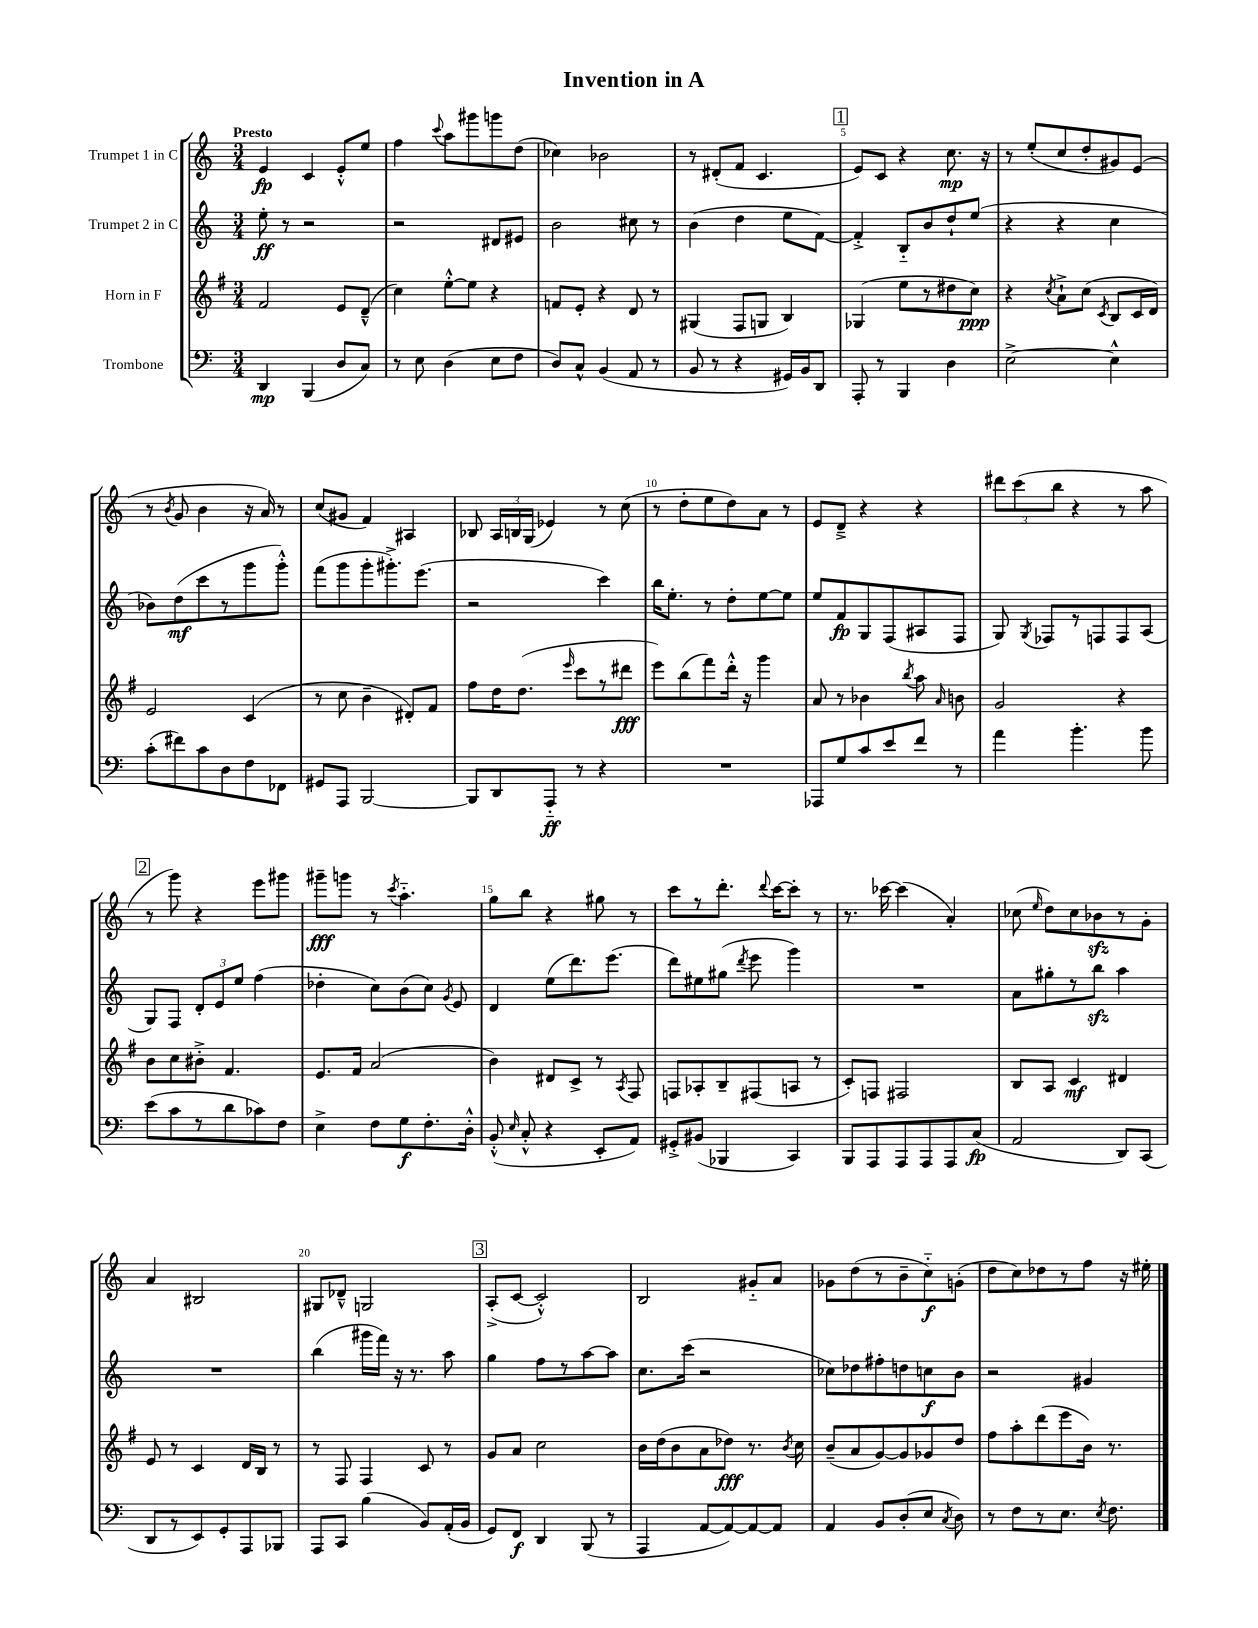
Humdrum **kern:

**kern	**kern	**kern	**kern
*staff4	*staff3	*staff2	*staff1
*clefF4	*clefG2	*clefG2	*clefG2
*k[]	*k[f#]	*k[]	*k[]
*M3/4	*M3/4	*M3/4	*M3/4
4DD	2f#	8ee'	4e
.	.	8r	.
(4BBB	.	2r	4c
8D	8e	.	8e'^^
8C)	(8d~^^	.	8ee
=	=	=	=
8r	4cc)	2r	4ff
8E	.	.	.
.	.	.	8qqccc
(4D	[8ee'^^	.	8aa
.	8ee]	.	8ggg#
8E	4r	8d#	8ggg
8F	.	8e#	(8dd
=	=	=	=
8D)	8f	2b	4cc-)
8C^^	8e'	.	.
(4BB	4r	.	2b-
8AA	8d	8cc#	.
8r	8r	8r	.
=	=	=	=
8BB	(4G#	(4b	8r
8r	.	.	(8d#'
4r	8F#	4dd	8f
.	8G	.	4.c
16GG#)	4B)	8ee	.
16BB	.	.	.
8DD	.	[8f)	.
=	=	=	=
8AAA'	(4G-	4f'^]	8e)
8r	.	.	8c
4BBB	8ee	8B'~	4r
.	8r	8b	.
4D	8dd#	8dd`	8.cc
.	8cc)	(8ee	.
.	.	.	16r
=	=	=	=
[2E^	4r	4r	8r
.	.	.	(8ee'
.	8qcc	.	.
.	8a`^	4r	8cc
.	(8cc	.	8dd'
.	8qc	.	.
4E^^]	8B	4cc	8g#)
.	16c	.	(8e
.	16d)	.	.
=	=	=	=
(8c'	2e	8b-)	8r
.	.	.	8qb
8f#)	.	(8dd	8g
8c	.	8ccc	4b
8D	.	8r	.
8F	(4c	8ggg	16r
.	.	.	16a)
8FF-	.	8ggg'^^)	8r
=	=	=	=
8GG#	8r	(8fff	(8cc
8AAA	8cc	8ggg	8g#
[2BBB	4b~	8ggg'	4f)
.	.	8.ggg#'^)	.
.	8d#')	.	4A#
.	.	(8.eee	.
.	8f#	.	.
=	=	=	=
8BBB]	8ff#	2r	8B-
8DD	16dd	.	24A
.	.	.	24B
.	(8.dd	.	.
.	.	.	(24G
8AAA'~	.	.	4e-)
.	16qqeee	.	.
8r	8ccc	.	.
4r	8r	4ccc)	8r
.	8ddd#	.	(8cc
=	=	=	=
2.r	8eee)	16bb	8r
.	.	8.ee'	.
.	(8bb	.	8dd'
.	8fff#)	8r	8ee
.	16ddd'^^	8dd'	8dd)
.	16r	.	.
.	4ggg	[8ee	8a
.	.	8ee]	8r
=	=	=	=
8AAA-	8a	8ee	8e
8G	8r	8f	8d~^
8c	4b-	8G	4r
8e	.	(8F	.
.	8qbb	.	.
8f	8aa	8A#	4r
.	16qqa	.	.
8r	8b	8F	.
=	=	=	=
4a	2g	8G)	12ddd#
.	.	.	(12ccc
.	.	8qG	.
.	.	8F-	.
.	.	.	12bb
4.b'	.	8r	4r
.	.	8F	.
.	4r	8F	8r
8b	.	(8A	8aa
=	=	=	=
(8e	8b	8G)	8r
8c	8cc	8F	8ggg)
8r	8b#'^	12d'	4r
.	.	12e	.
8d	4.f#	.	.
.	.	12ee	.
8c-)	.	(4ff	8eee
8F	.	.	8ggg#
=	=	=	=
4E^	8.e	4dd-'	8ggg#~
.	.	.	8ggg
.	16f#	.	.
8F	(2a	8cc)	8r
.	.	.	8qccc
8G	.	(8b	4.aa'~
8.F'	.	8cc)	.
.	.	8qg	.
.	.	8e	.
16D'^^	.	.	.
=	=	=	=
(8BB'^^	4b)	4d	8gg
16qqE	.	.	.
8C'^^	.	.	8bb
4r	8d#	(8ee	4r
.	8c^	8.ddd)	.
8EE'	8r	.	8gg#
.	.	(8.eee	.
.	8qA	.	.
8AA)	8F#	.	8r
=	=	=	=
8GG#'^	8F	8ddd)	8ccc
(8BB#	8A-'	8ee#	8r
4BBB-	8B~	(8gg#	8.ddd'
.	.	8qddd	.
.	(8F#	8eee	.
.	.	.	8qqddd
.	.	.	[16ccc
4CC)	8A	4ggg)	8ccc']
.	8r	.	8r
=	=	=	=
8BBB	8c')	2.r	8.r
8AAA	8F	.	.
.	.	.	[16ccc-
8AAA	2F#	.	(4ccc-]
8AAA	.	.	.
8AAA	.	.	4a')
(8C	.	.	.
=	=	=	=
2AA	8B	8a	(8cc-
.	.	.	16qqee
.	8A	8gg#'	8dd)
.	4c	8r	8cc-
.	.	8bb	8b-
8DD)	4d#	4aa	8r
(8CC	.	.	8g'
=	=	=	=
8DD	8e	2.r	4a
8r	8r	.	.
8EE)	4c	.	2B#
8GG'	.	.	.
8AAA	16d	.	.
.	16B	.	.
8BBB-	8r	.	.
=	=	=	=
8AAA	8r	(4bb	8G#
8CC	8F#	.	8d-~^^
(4B	4F#	16ggg#	2G
.	.	16fff)	.
.	.	16r	.
.	.	8.r	.
8BB)	8c	.	.
(16AA'	8r	8aa	.
16BB	.	.	.
=	=	=	=
8GG)	8g	4gg	(8A'^
8FF	8a	.	[8c
4DD	2cc	8ff	2c'^^])
.	.	8r	.
(8BBB	.	[8aa	.
8r	.	8aa]	.
=	=	=	=
4AAA	16b	8.cc	2B
.	(16dd	.	.
.	8b	.	.
.	.	(16ccc	.
[8AA	8a	2r	.
8AA_)	8dd-)	.	.
8AA_	8.r	.	8g#'~
8AA]	.	.	8a
.	8qb	.	.
.	16cc	.	.
=	=	=	=
4AA	(8b~	8cc-)	8g-
.	8a	8dd-	(8dd
8BB	[8g)	8ff#'	8r
(8D'	8g]	8dd	8b~
8E	8g-	8cc	8cc'~)
8qC	.	.	.
8D)	8dd	8b	(8g'
=	=	=	=
8r	8ff#	2r	8dd
8F	8aa'	.	8cc)
8r	(8ddd	.	8dd-
8.E	8eee	.	8r
.	16b)	4g#	8ff
8qE	.	.	.
8.F	8.r	.	.
.	.	.	16r
.	.	.	16ee#'
==	==	==	==
*-	*-	*-	*-
